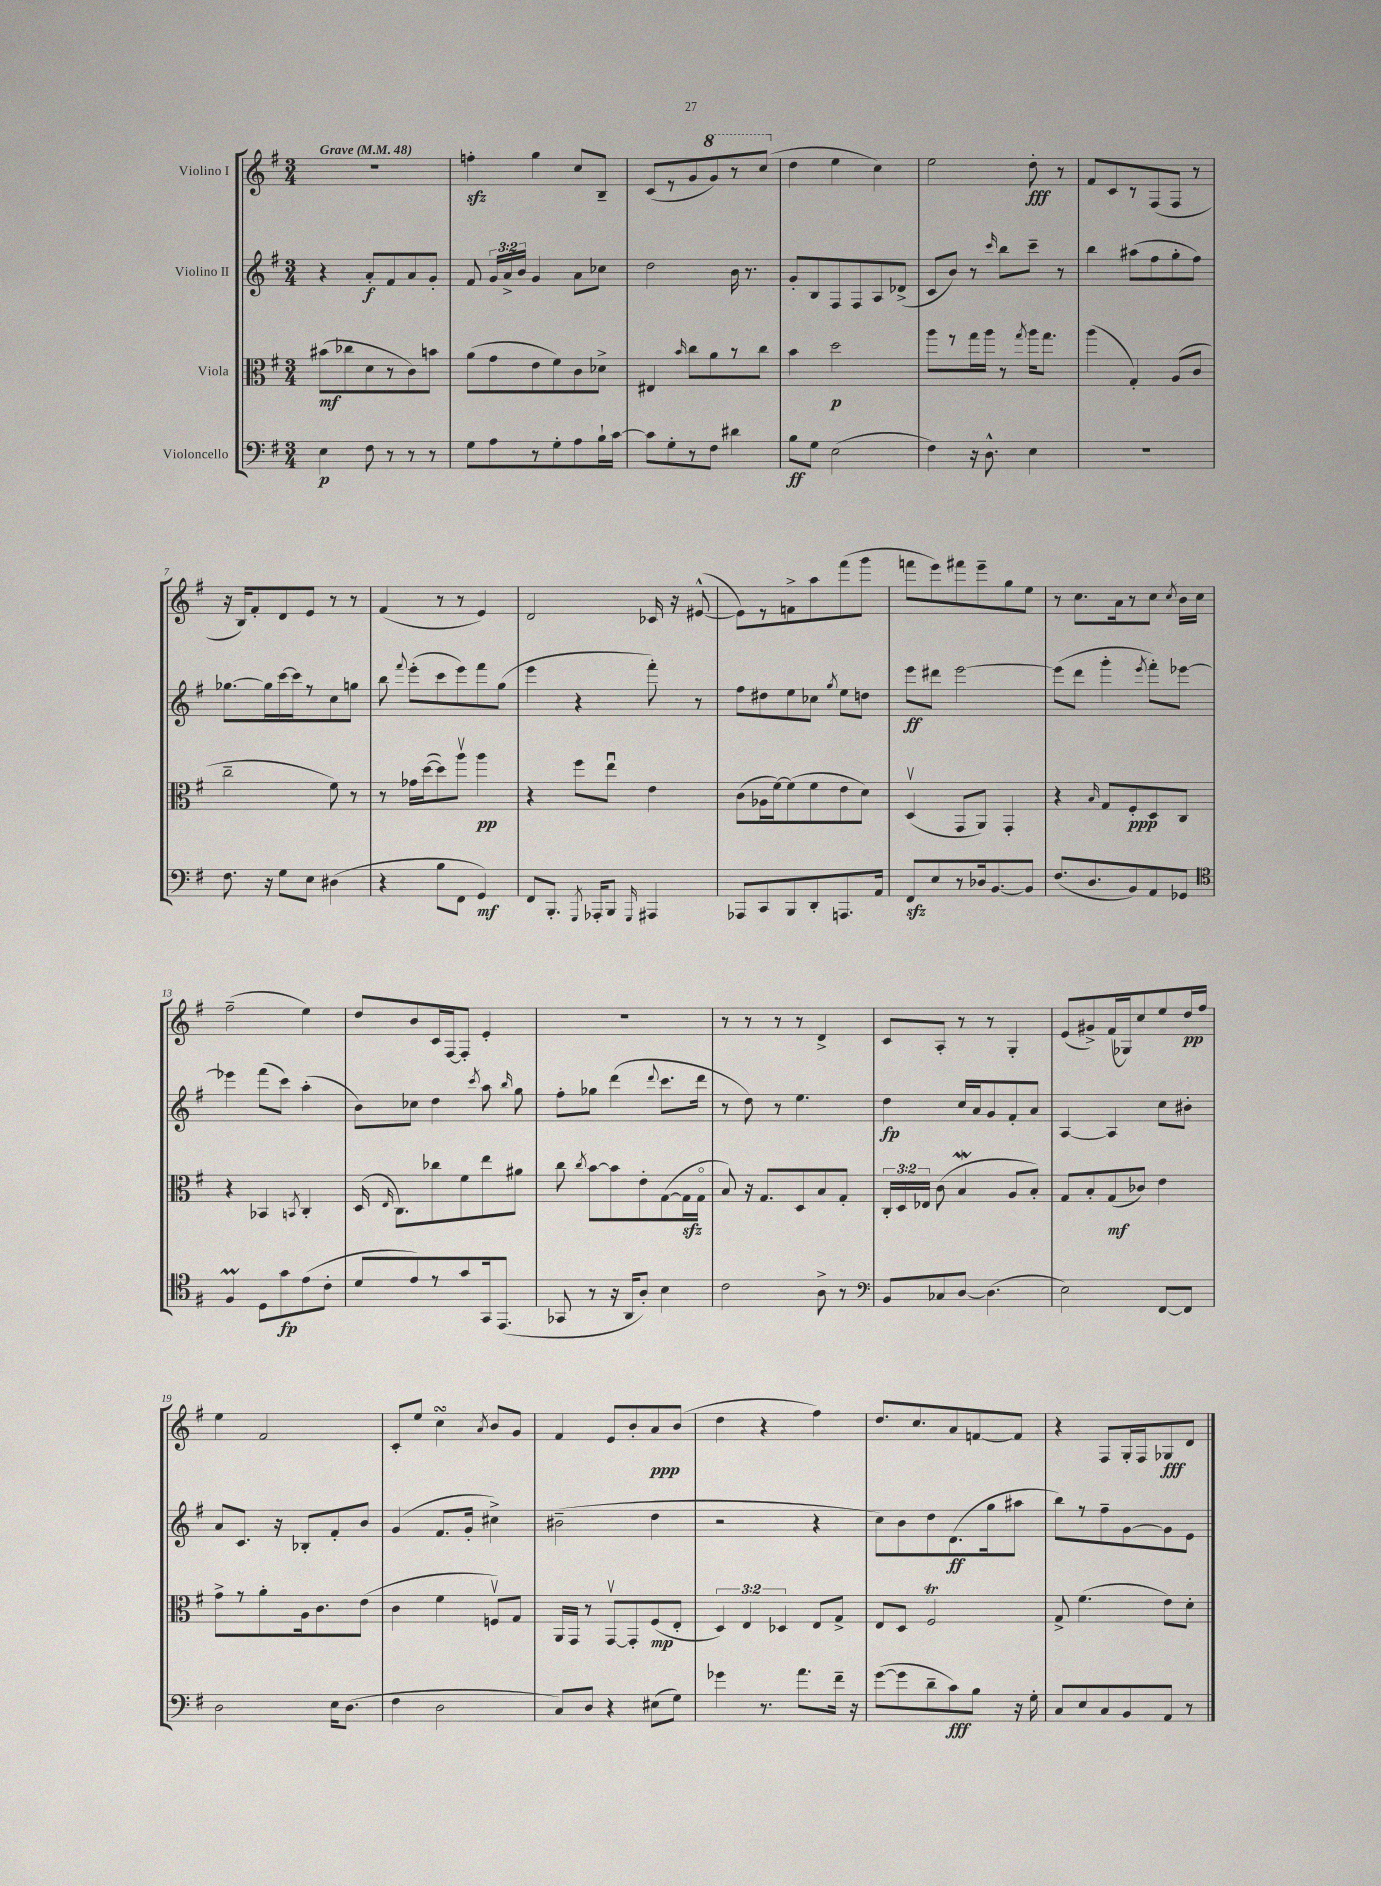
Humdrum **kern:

**kern	**kern	**kern	**kern
*staff4	*staff3	*staff2	*staff1
*clefF4	*clefC3	*clefG2	*clefG2
*k[f#]	*k[f#]	*k[f#]	*k[f#]
*M3/4	*M3/4	*M3/4	*M3/4
*MM48	*MM48	*MM48	*MM48
4E\	(8b#\L	4r	2.r
.	8cc-\	.	.
8F#\	8d\	8a'/L	.
8r	8r	8f#/	.
8r	8c\)	8a/	.
8r	8b\J	8g'/J	.
=	=	=	=
8G\L	(8a\L	8f#/	4ff'\
8A\	8g\	24g/LL	.
.	.	24a^/	.
.	.	24b/JJ	.
8r	8e\	4g/	4gg\
8G'\	8f#\)	.	.
8A\	8c\	8a\L	8cc/L
16B`\L	8d-^\J	8cc-\J	8B~/J
[16c\JJ	.	.	.
=	=	=	=
8c\]L	4E#/	2dd\	(8c/L
8G'\	.	.	8r
.	16qqb/	.	.
8r	8cc\L	.	8g/
8F#\J	8a\	.	8gg/)
4d#\	8r	16b\	8r
.	.	8.r	.
.	8cc\J	.	(8ccc/J
=	=	=	=
8B\L	4b\	8g'/L	4dd\
8G\J	.	8B/	.
(2E\	2dd\	8F#/	4ee\
.	.	8F#/	.
.	.	8A/	4cc\)
.	.	(8d-^/J	.
=	=	=	=
4F#\)	8aa\L	8c/L	2ee\
.	8r	8b/J)	.
16r	16gg\L	8r	.
8.D^^\	16aa\JJ	.	.
.	.	16qqccc/	.
.	8r	8bb\L	.
.	8qgg/	.	.
4E\	16aa\LK	8ccc~\J	8dd'\
.	8.gg\J	.	.
.	.	8r	8r
=	=	=	=
2.r	(4aa\	4bb\	8f#/L
.	.	.	8c/
.	4G'/)	(8aa#\L	8r
.	.	8ff#\	(8F#/
.	(8A/L	8gg'\	8F#/J
.	8c/J	8ff#\J)	8r
=	=	=	=
8.F#\	2cc~\	[8.gg-\L	16r
.	.	.	16B/LK)
.	.	.	8f#'/
16r	.	16gg-\]L	.
8G\L	.	[16ccc\	8d/
.	.	16ccc\]J	.
8E\J	.	8r	8e/J
(4D#\	8f#\)	8cc\	8r
.	8r	8gg\J	8r
=	=	=	=
4r	8r	8bb\	(4f#/
.	.	8qqfff#/	.
.	16g-\LL	(8eee'\L	.
.	([16dd\J	.	.
8B\L	8dd\])	8ccc\	8r
8FF#\J	8aav\J	8eee\)	8r
4GG/)	4aa\	8fff#\	4e/)
.	.	(8gg\J	.
=	=	=	=
8FF#/L	4r	4eee\	2d/
8.BBB'/J	.	.	.
.	8ff#\L	4r	.
8qGGG/	.	.	.
16AAA-'/LK	.	.	.
8BBB/J	8eeu\J	.	.
16qqGGG/	.	.	.
4AAA#/	4e\	8fff#'\)	16c-/
.	.	.	16r
.	.	8r	([8e#^^/
=	=	=	=
8AAA-/L	(8c\L	8ff#\L	8e#\]L)
8CC/	16A-\L	8dd#\	8r
.	[16f#\J)	.	.
8BBB/	(8f#\]	8ee\	8f^\
8DD'/	8f#\	8cc-\J	8aa\
.	.	8qgg/	.
8.AAA/	8e\	8ee\L	(8fff#\
.	8d\J)	8dd\J	8ggg\J
16AA/Jk	.	.	.
=	=	=	=
8FF#/L	(4Dv/	8eee\L	8fff\L
8E/	.	8ddd#\J	8eee\)
8r	8GG/L	[2eee\	8fff#\
16D-/k	8AA/J)	.	8eee~\
[8.BB/	.	.	.
.	4GG'/	.	8gg\
8BB/]J	.	.	8ee\J
=	=	=	=
(8.F#/L	4r	(8eee\]L	8r
.	.	8ddd\J	8.cc\L
8.D/	.	.	.
.	16qqB/	.	.
.	8G/L	4ggg'\	.
.	.	.	16a\k
8BB/)	8F#'/	.	8r
.	.	8qeee/	.
8AA/	8D/	8fff#'\L)	8cc\J
.	.	.	8qcc/
8GG-/J	8C/J	[8eee-\J	16b\LL
.	.	.	16cc\JJ
=	=	=	=
*clefC4	*	*	*
4F#/	4r	4eee-\]	(2ff#~\
8D\L	4BB-/	(8fff#\L	.
8g\	.	8ccc\J)	.
.	8qBB/	.	.
(8e\	4C'/	(4aa'\	4ee\)
8c'\J	.	.	.
=	=	=	=
8d/L	(16D/	8b\L)	8dd/L
.	16qqE/	.	.
.	8.C\L)	.	.
8e/)	.	8cc-\J	8b/
8r	8cc-\	4dd\	16c/L
.	.	.	[16F#/J
8g/	8f#\	.	8F#'/]J
.	.	8qccc/	.
16GG/k	8ee\	8aa\	4e'/
(8.EE/J	.	.	.
.	.	16qqbb/	.
.	8a#\J	8gg\	.
=	=	=	=
8GG-/	8cc\	8ff#'\L	2.r
.	8qcc/	.	.
8r	[8b\L	8gg-\J	.
16r	8b\]	(4ddd\	.
16AA/LK	.	.	.
8A'/J)	8e'\	.	.
.	.	8qqddd/	.
4B\	([8G\	8.ccc\L	.
.	16G\]L	.	.
.	16Go\JJ	16ddd\Jk	.
=	=	=	=
2c\	8B/)	8r	8r
.	16r	8dd\)	8r
.	8.G/L	.	.
.	.	8r	8r
.	8D/	4.ee\	8r
8A^\	8B/	.	4d^/
8r	8G'/J	.	.
=	=	=	=
*clefF4	*	*	*
8BB/L	24C'/LL	4dd\	8c/L
.	24D/	.	.
.	24E-/JJ	.	.
8C-/	(8c\	.	8A'/J
[8D/J	4B/	16cc/LL	8r
.	.	16a/J	.
(4.D\]	.	8g/	8r
.	8A/L	8f#'/	4G'/
.	8B'/J)	8a/J	.
=	=	=	=
2E\)	8G/L	[4A/	(8e/L
.	8B'/	.	8g#^/)
.	(8G/	4A/]	(16f#/L
.	.	.	16G-/J)
.	8c-/J)	.	8cc/
[8FF#/L	4e\	8cc\L	8ee/
8FF#/]J	.	8b#'\J	16dd/L
.	.	.	16ff#/JJ
=	=	=	=
2D\	8g^\L	8a/L	4ee\
.	8r	8.c/J	.
.	8a'\	.	2f#/
.	.	16r	.
.	16A\k	8B-'/L	.
.	8.c\	.	.
16E\LK	.	8f#'/	.
(8.D\J	.	.	.
.	(8e\J	8b/J	.
=	=	=	=
4F#\	4c\	(4g/	8c'/L
.	.	.	8ee/J
2D\	4f#\	8.f#/L	4cc\
.	.	16g'/Jk	.
.	.	.	8qa/
.	8Fv/L)	4cc#^\)	8b/L
.	8G/J	.	8g/J
=	=	=	=
8C/L)	16AA/LL	(2b#~\	4f#/
.	16GG/JJ	.	.
8D/J	8r	.	.
4r	[8GGv/L	.	8e/L
.	8GG'/]	.	8b'/
(8E#\L	(8F#/	4dd\	8a/
8G\J)	8E'/J	.	(8b/J
=	=	=	=
4g-\	6D/)	2r	4dd\
.	6E/	.	.
8.r	.	.	4r
.	6D-/	.	.
8.a\L	.	.	.
.	8E/L	4r	4ff#\)
16f#~\Jk	8G^/J	.	.
16r	.	.	.
=	=	=	=
([8g\L	8E/L	8cc\L)	8.dd/L
8g\]	8D/J	8b\	.
.	.	.	8.cc/
8d~\	2F#/	8dd\	.
8c\)	.	(8.d\	8a/
8B\J	.	.	[8f/
.	.	16gg\k	.
16r	.	8aa#\J	8f/]J
16G'\	.	.	.
=	=	=	=
8C/L	8G^/	8bb\L)	4r
8E/	(4.f#\	8r	.
8C/	.	8ff#~\	8F#/L
8BB/	.	[8g\	16G'/L
.	.	.	16F#/J
8AA/J	8e\L)	8g\]	8G-/
8r	8d'\J	8e\J	8d/J
==	==	==	==
*-	*-	*-	*-
